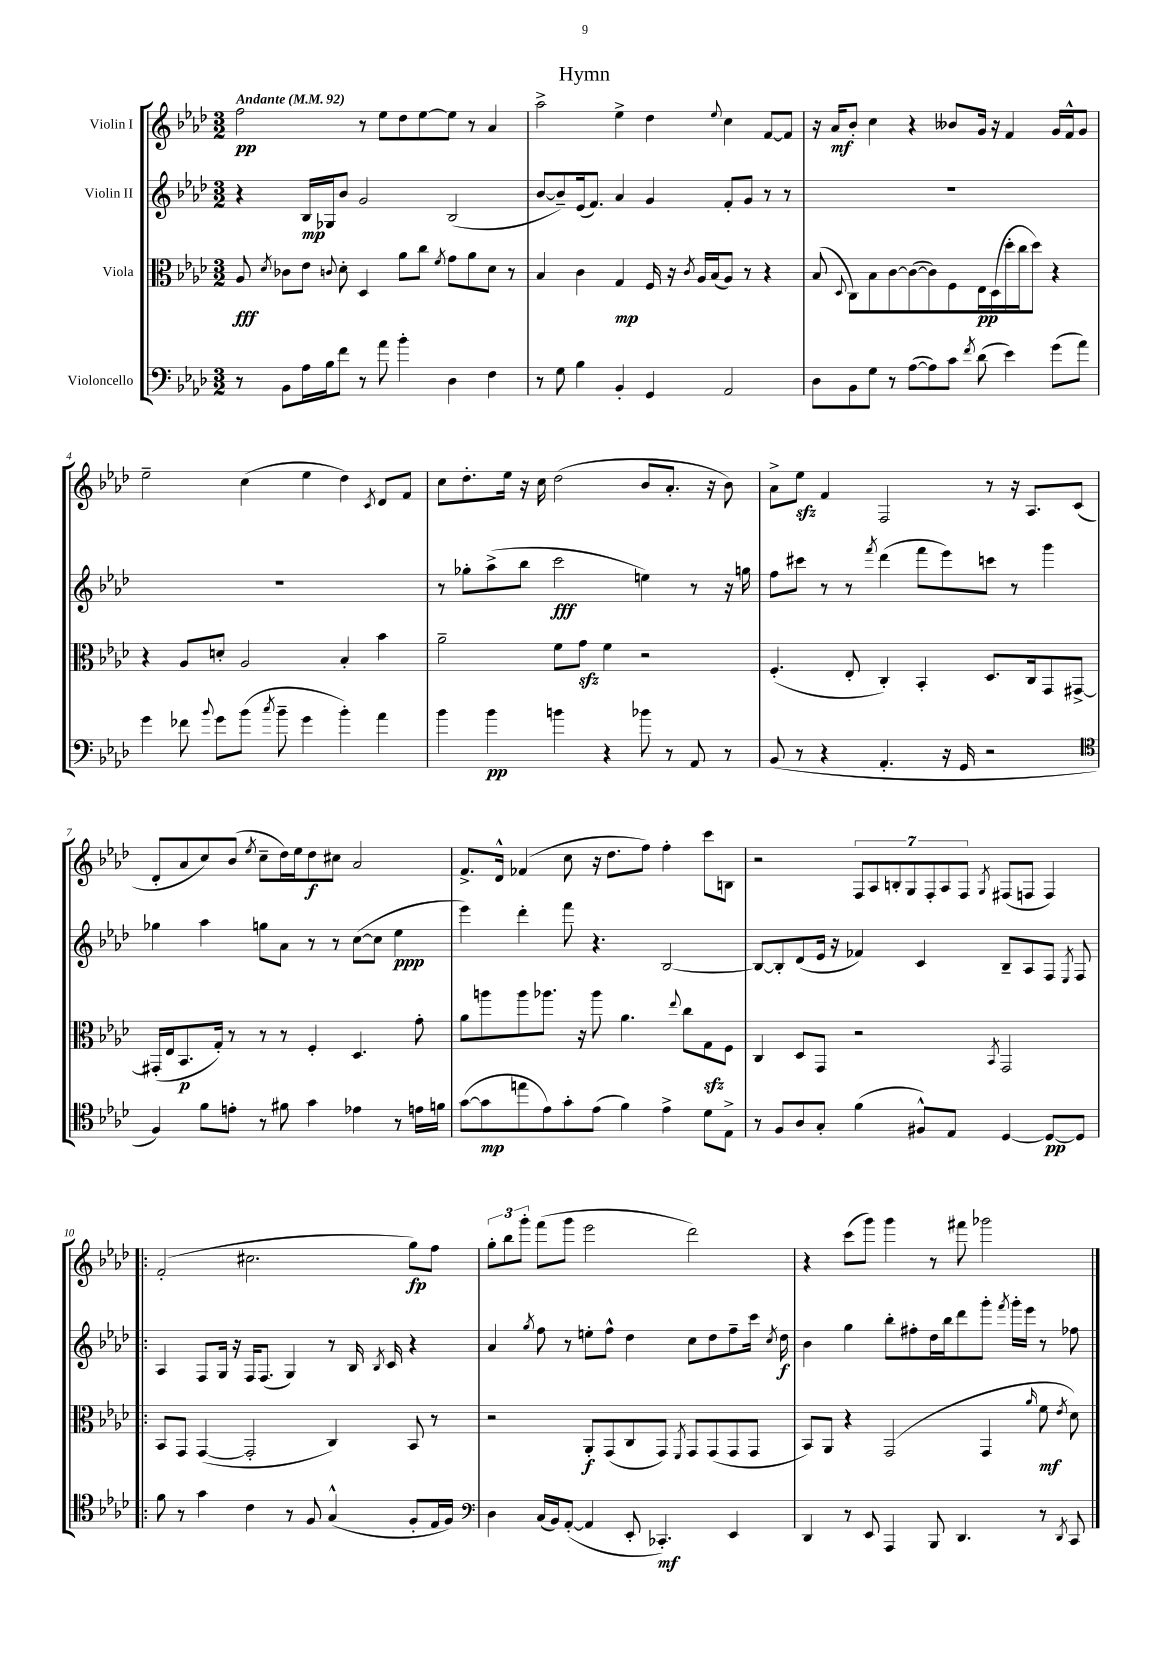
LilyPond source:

\header { title = "Hymn" }
<<
\new StaffGroup <<
\new Staff = "s0" \with { instrumentName = "Violin I" } {
    \clef treble \key aes \major \numericTimeSignature \time 3/2 \tempo "Andante" 4 = 92
    \autoBeamOff f''2\pp r8 ees''8[ des''8 ees''8~ ees''8] r8 aes'4 |
    aes''2-> ees''4-> des''4 \appoggiatura { ees''8 } c''4 f'8[~ f'8] |
    r16 aes'16[\mf bes'8]-. c''4 r4 beses'8[ g'16] r16 f'4 g'16[ f'16-^ g'8] |
    ees''2-- c''4( ees''4 des''4) \acciaccatura { c'8 } des'8[ f'8] |
    c''8[ des''8.-. ees''16] r16 c''16 des''2( bes'8[ aes'8.]-. r16 bes'8) |
    aes'8[-> ees''8]\sfz f'4 f2 r8 r16 aes8.[ c'8]( |
    des'8[-. aes'8 c''8) bes'8]( \acciaccatura { ees''8 } c''8[-- des''16) ees''16 des''8\f cis''8] aes'2 |
    f'8.[-> des'16]-^ fes'4( c''8 r16 des''8.[ f''8]) f''4-. c'''8[ b8] |
    r2 \tuplet 7/4 { f8[ aes8 b8-. g8 f8-. aes8 f8] } \acciaccatura { g8 } fis8[( f8] f4) |
    \bar ".|:" f'2-.( cis''2. g''8[\fp) f''8] |
    \tuplet 3/2 { g''8[-. bes''8 g'''8]-. } f'''8[( g'''8] ees'''2 des'''2) |
    r4 c'''8[( g'''8]) g'''4 r8 fis'''8 ges'''2 \bar "|." |
}
\new Staff = "s1" \with { instrumentName = "Violin II" } {
    \clef treble \key aes \major \numericTimeSignature \time 3/2
    \autoBeamOff r4 bes16[\mp ges16 bes'8] g'2 bes2( |
    bes'8[~ bes'8--) ees'16( f'8.]) aes'4 g'4 f'8[-. g'8] r8 r8 |
    R1. |
    R1. |
    r8 ges''8[-. aes''8->( bes''8] c'''2\fff e''4) r8 r16 g''16 |
    f''8[ cis'''8] r8 r8 \acciaccatura { f'''8 } des'''4( f'''8[ ees'''8) c'''8] r8 g'''4 |
    ges''4 aes''4 g''8[ aes'8] r8 r8 c''8[~( c''8] ees''4\ppp |
    ees'''4) des'''4-. f'''8 r4. bes2~ |
    bes8[~ bes8-. des'8( ees'16] r16 fes'4) c'4 bes8[-- aes8 f8] \acciaccatura { ees8 } f8 |
    \bar ".|:" aes4 f8[ g16] r16 f16[ f8.]( g4) r8 bes16 \acciaccatura { bes8 } c'16 r4 |
    aes'4 \acciaccatura { g''8 } f''8 r8 e''8[-. f''8]-^ des''4 c''8[ des''8 f''8-- c'''16] \acciaccatura { c''8 } des''16\f |
    bes'4 g''4 bes''8[-. fis''8-. des''16 bes''16 des'''8 g'''8]-. \acciaccatura { f'''8 } g'''16[-. ees'''16] r8 fes''8 \bar "|." |
}
\new Staff = "s2" \with { instrumentName = "Viola" } {
    \clef alto \key aes \major \numericTimeSignature \time 3/2
    \autoBeamOff aes8\fff \acciaccatura { des'8 } ces'8[ ees'8] \appoggiatura { c'8 } des'8-. des4 aes'8[ c''8] \acciaccatura { f'8 } g'8[ aes'8 des'8] r8 |
    bes4 c'4 g4\mp f16 r16 \acciaccatura { c'8 } aes16[ bes16( aes8]) r8 r4 |
    bes8( \appoggiatura { des8 } c8[) bes8 c'8~ c'8~( c'8) f8 ees16\pp des16( des''16-. c''16 des''8]) r4 |
    r4 aes8[ d'8]-. aes2 bes4-. bes'4 |
    aes'2-- f'8[ g'8]\sfz f'4 r2 |
    f4.-.( ees8-. c4-.) bes,4-. des8.[ c16 g,8 gis,8]~-> |
    gis,16[-.( ees16 bes,8.\p g16]-.) r8 r8 r8 f4-. des4. g'8-. |
    aes'8[ a''8 a''8 aes''8.] r16 aes''8 aes'4. \appoggiatura { ees''8 } c''8[ g8\sfz f8] |
    c4 des8[ g,8] r2 \acciaccatura { bes,8 } g,2 |
    \bar ".|:" bes,8[ g,8] g,4~( g,2-. c4) bes,8 r8 |
    r2 aes,8[-.\f g,8( c8 g,8]) \acciaccatura { f,8 } g,8[ g,8( g,8 g,8] |
    bes,8[) aes,8] r4 g,2( g,4 \grace { aes'16 } f'8\mf \acciaccatura { ees'8 } des'8) \bar "|." |
}
\new Staff = "s3" \with { instrumentName = "Violoncello" } {
    \clef bass \key aes \major \numericTimeSignature \time 3/2
    \autoBeamOff r8 bes,8[ aes16 bes16 f'8] r8 aes'8 bes'4-. des4 f4 |
    r8 g8 bes4 bes,4-. g,4 aes,2 |
    des8[ bes,8 g8] r8 aes8[~( aes8) c'8] \acciaccatura { f'8 } des'8( ees'4) g'8[( aes'8]) |
    g'4 fes'8 \appoggiatura { bes'8 } g'8[ bes'8]( \acciaccatura { c''8 } bes'8-- g'4 bes'4-.) aes'4 |
    bes'4 bes'4\pp b'4 r4 bes'8 r8 aes,8 r8 |
    bes,8( r8 r4 aes,4.-. r16 g,16 r2 |
    \clef tenor f4) f'8[ e'8]-. r8 fis'8 g'4 ees'4 r8 e'16[ f'16] |
    g'8[~( g'8\mp e''8 ees'8) g'8-. ees'8]( f'4) ees'4-> des'8[ ees8]-> |
    r8 f8[ aes8 g8]-. f'4( fis8[-^) ees8] des4~ des8[~\pp des8] |
    \bar ".|:" f'8 r8 g'4 c'4 r8 f8 g4-^( f8[-. ees16 f16]) |
    \clef bass des4 c16[( bes,16) aes,8]~-.( aes,4 ees,8-. ces,4.-.\mf) ees,4 |
    des,4 r8 ees,8 aes,,4 bes,,8 des,4. r8 \acciaccatura { des,8 } c,8 \bar "|." |
}
>>
>>
